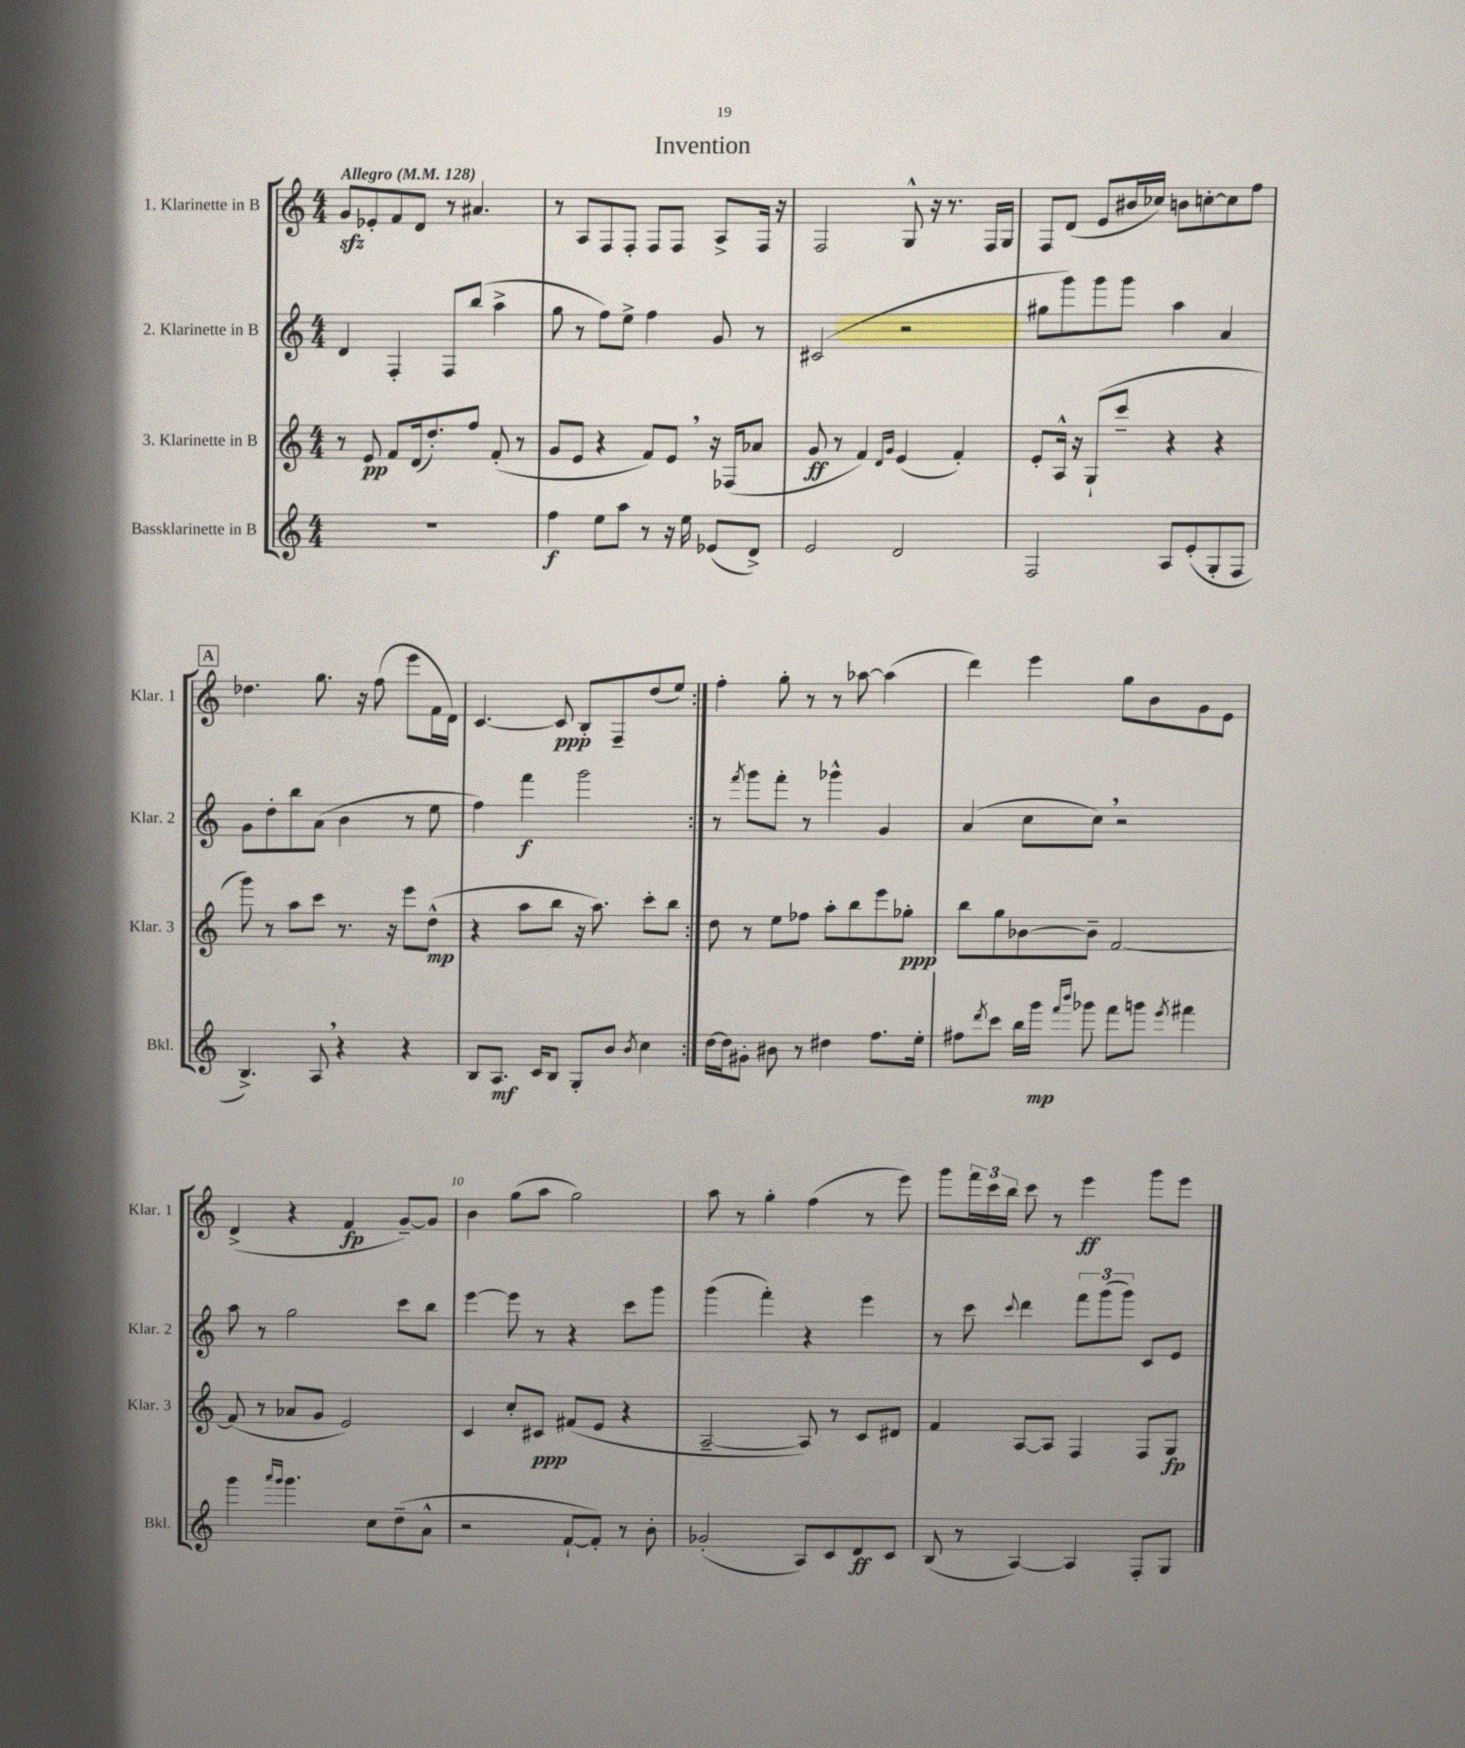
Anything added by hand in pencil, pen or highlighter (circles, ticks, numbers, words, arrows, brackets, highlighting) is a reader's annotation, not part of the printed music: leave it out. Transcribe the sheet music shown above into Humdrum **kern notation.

**kern	**dynam	**kern	**dynam	**kern	**dynam	**kern	**dynam
*part4	*part4	*part3	*part3	*part2	*part2	*part1	*part1
*staff4	*staff4	*staff3	*staff3	*staff2	*staff2	*staff1	*staff1
*I"Bassklarinette in B	*	*I"3. Klarinette in B	*	*I"2. Klarinette in B	*	*I"1. Klarinette in B	*
*I'Bkl.	*	*I'Klar. 3	*	*I'Klar. 2	*	*I'Klar. 1	*
*clefG2	*	*clefG2	*	*clefG2	*	*clefG2	*
*k[]	*	*k[]	*	*k[]	*	*k[]	*
*M4/4	*	*M4/4	*	*M4/4	*	*M4/4	*
*MM128	*	*MM128	*	*MM128	*	*MM128	*
=1	=1	=1	=1	=1	=1	=1	=1
!	!	!	!	!	!	!LO:TX:a:B:t=Allegro	!
1r	.	8r	.	4d/	.	8gzz/L	.
.	.	8e/	pp	.	.	8e-X'/	.
.	.	8f/L	.	4F'/	.	8f/	.
.	.	(16d/k	.	.	.	8d/J	.
.	.	8.dd'/)	.	.	.	.	.
.	.	.	.	8F/L	.	8r	.
.	.	8ff/J	.	(8bb/J	.	4.a#X/	.
.	.	(8f'/	.	4aa^\	.	.	.
.	.	8r	.	.	.	.	.
=2	=2	=2	=2	=2	=2	=2	=2
4ff\	f	8g/L	.	8gg\	.	8r	.
.	.	8e/J	.	8r	.	8A/L	.
8ee\L	.	4r	.	8ff\L)	.	8F/	.
8aa\J	.	.	.	8ee^\J	.	8F'/J	.
8r	.	8f/L)	.	4ff\	.	8F/L	.
16r	.	8e,/J	.	.	.	8F/J	.
16ee\	.	.	.	.	.	.	.
(8e-X/L	.	16r	.	8g/	.	8A^/L	.
.	.	(16F-X/KL	.	.	.	.	.
8d^/J)	.	8a-X/J	.	8r	.	16F/Jk	.
.	.	.	.	.	.	16r	.
=3	=3	=3	=3	=3	=3	=3	=3
2e/	.	8g/	ff	(2c#X/	.	2F/	.
.	.	8r	.	.	.	.	.
.	.	4f/)	.	.	.	.	.
.	.	16qqd/LL	.	.	.	.	.
.	.	16qqg/JJ	.	.	.	.	.
2d/	.	(4e/	.	2r	.	8G^^/	.
.	.	.	.	.	.	16r	.
.	.	.	.	.	.	8.r	.
.	.	4f'/)	.	.	.	.	.
.	.	.	.	.	.	16F/LL	.
.	.	.	.	.	.	16G/JJ	.
=4	=4	=4	=4	=4	=4	=4	=4
2F/	.	8e'/L	.	8gg#X\L	.	8F/L	.
.	.	16A^^/Jk	.	8ggg\)	.	(8d/J	.
.	.	16r	.	.	.	.	.
.	.	(8G`/L	.	8ggg\	.	8e/L	.
.	.	8ccc~/J	.	8ggg\J	.	16b#X/L	.
.	.	.	.	.	.	16cc-X/JJ)	.
8A/L	.	4r	.	4aa\	.	8bn\L	.
(8e'/	.	.	.	.	.	[8ccn'\	.
8G'/	.	4r	.	4a/	.	8cc\]	.
8F/J	.	.	.	.	.	8ff\J	.
!!LO:LB:g=z
!!LO:REH:place=s1:t=A
=5	=5	=5	=5	=5	=5	=5	=5
4.B^/)	.	8ggg\)	.	8g\L	.	4.dd-X\	.
.	.	8r	.	8dd'\	.	.	.
.	.	8aa\L	.	8bb\	.	.	.
8A,/	.	8ccc\J	.	(8a\J	.	8.gg\	.
4r	.	8.r	.	4b\	.	.	.
.	.	.	.	.	.	16r	.
.	.	.	.	.	.	(8ff\	.
.	.	16r	.	.	.	.	.
4r	.	8eee\L	.	8r	.	8eee\L	.
.	.	(8dd^^\J	mp	8ee\	.	16f\L	.
.	.	.	.	.	.	16d\JJ)	.
=6	=6	=6	=6	=6	=6	=6	=6
8B/L	.	4r	.	4ff\)	.	[4.c/	.
8.A/J	mf	.	.	.	.	.	.
.	.	8aa\L	.	4fff\	f	.	.
16c/KL	.	.	.	.	.	.	.
8B/J	.	8bb\J	.	.	.	8c/]	ppp
8G'/L	.	16r	.	2ggg\	.	8B'/L	.
.	.	8.aa\)	.	.	.	.	.
8b/J	.	.	.	.	.	8F~/	.
8qb/	.	.	.	.	.	.	.
4cc\	.	8ccc'\L	.	.	.	(8dd/	.
.	.	8bb\J	.	.	.	8ee/J)	.
=7:|!	=7:|!	=7:|!	=7:|!	=7:|!	=7:|!	=7:|!	=7:|!
[16dd\LL	.	8dd\	.	8r	.	4ff'\	.
16dd\J]	.	.	.	.	.	.	.
.	.	.	.	8qfff/	.	.	.
8g#X'\J	.	8r	.	8ggg\L	.	.	.
8b#X\	.	8ee\L	.	8fff'\J	.	8gg'\	.
8r	.	8ff-X\J	.	8r	.	8r	.
4dd#X\	.	8aa'\L	.	4ggg-X^^\	.	8r	.
.	.	8bb\	.	.	.	[8aa-X\	.
8.ff\L	.	8eee\	.	4g/	.	(4aa-\]	.
.	.	8gg-X'\J	ppp	.	.	.	.
16ee'\Jk	.	.	.	.	.	.	.
=8	=8	=8	=8	=8	=8	=8	=8
8ff#X\L	.	8bb\L	.	(4a/	.	4ddd\)	.
8qddd/	.	.	.	.	.	.	.
8ccc\J	.	8gg\	.	.	.	.	.
16bb\LL	.	[8b-X\	.	8cc\L	.	4eee\	.
16ggg\JJ	mp	.	.	.	.	.	.
16qqfff/LL	.	.	.	.	.	.	.
16qqbbb/JJ	.	.	.	.	.	.	.
8ggg-X\	.	8b-~\J]	.	8cc,\J)	.	.	.
8fff\L	.	[2f/	.	2r	.	8gg\L	.
8gggn\J	.	.	.	.	.	8b\	.
8qeee/	.	.	.	.	.	.	.
4fff#X\	.	.	.	.	.	8g\	.
.	.	.	.	.	.	8e\J	.
!!LO:LB:g=z
=9	=9	=9	=9	=9	=9	=9	=9
4ggg\	.	(8f/]	.	8aa\	.	(4d^/	.
.	.	8r	.	8r	.	.	.
16qqaaa/LL	.	.	.	.	.	.	.
16qqggg/JJ	.	.	.	.	.	.	.
4.ggg\	.	8a-X/L	.	2gg\	.	4r	.
.	.	8g/J	.	.	.	.	.
.	.	2e/)	.	.	.	4f/	fp
8cc\L	.	.	.	.	.	.	.
(8dd~\	.	.	.	8ccc\L	.	[8g~/L)	.
8a^^\J	.	.	.	8bb\J	.	8g/J]	.
=10	=10	=10	=10	=10	=10	=10	=10
2r	.	4c/	.	[4eee\	.	4b\	.
.	.	8cc'/L	.	8eee\]	.	(8gg\L	.
.	.	8c#X/J	ppp	8r	.	8aa\J	.
[8f`/L	.	(8f#X/L	.	4r	.	2gg\)	.
8f'/J])	.	8e/J	.	.	.	.	.
8r	.	4r	.	8ccc\L	.	.	.
8b'\	.	.	.	8ggg\J	.	.	.
=11	=11	=11	=11	=11	=11	=11	=11
(2g-X'/	.	[2A~/	.	(4ggg\	.	8aa\	.
.	.	.	.	.	.	8r	.
.	.	.	.	4fff'\)	.	4gg'\	.
8A/L)	.	8A/])	.	4r	.	(4ff\	.
8c/	.	8r	.	.	.	.	.
8d/	ff	8c/L	.	4eee\	.	8r	.
8c/J	.	8d#X/J	.	.	.	8eee\)	.
=12	=12	=12	=12	=12	=12	=12	=12
(8B/	.	4f/	.	8r	.	8ggg\L	.
8r	.	.	.	8ccc\	.	24fff\L	.
.	.	.	.	.	.	24ccc\	.
.	.	.	.	.	.	24bb\JJ	.
.	.	.	.	8qqccc/	.	.	.
[4A/)	.	[8A/L	.	4ddd\	.	8ccc\	.
.	.	8A/J]	.	.	.	8r	.
4A/]	.	4F/	.	12fff\L	.	4eee\	ff
.	.	.	.	(12ggg\	.	.	.
.	.	.	.	12ggg\J)	.	.	.
8F'/L	.	8F/L	.	8c/L	.	8ggg\L	.
8G/J	.	8G/J	fp	8e/J	.	8eee\J	.
==	==	==	==	==	==	==	==
*-	*-	*-	*-	*-	*-	*-	*-
